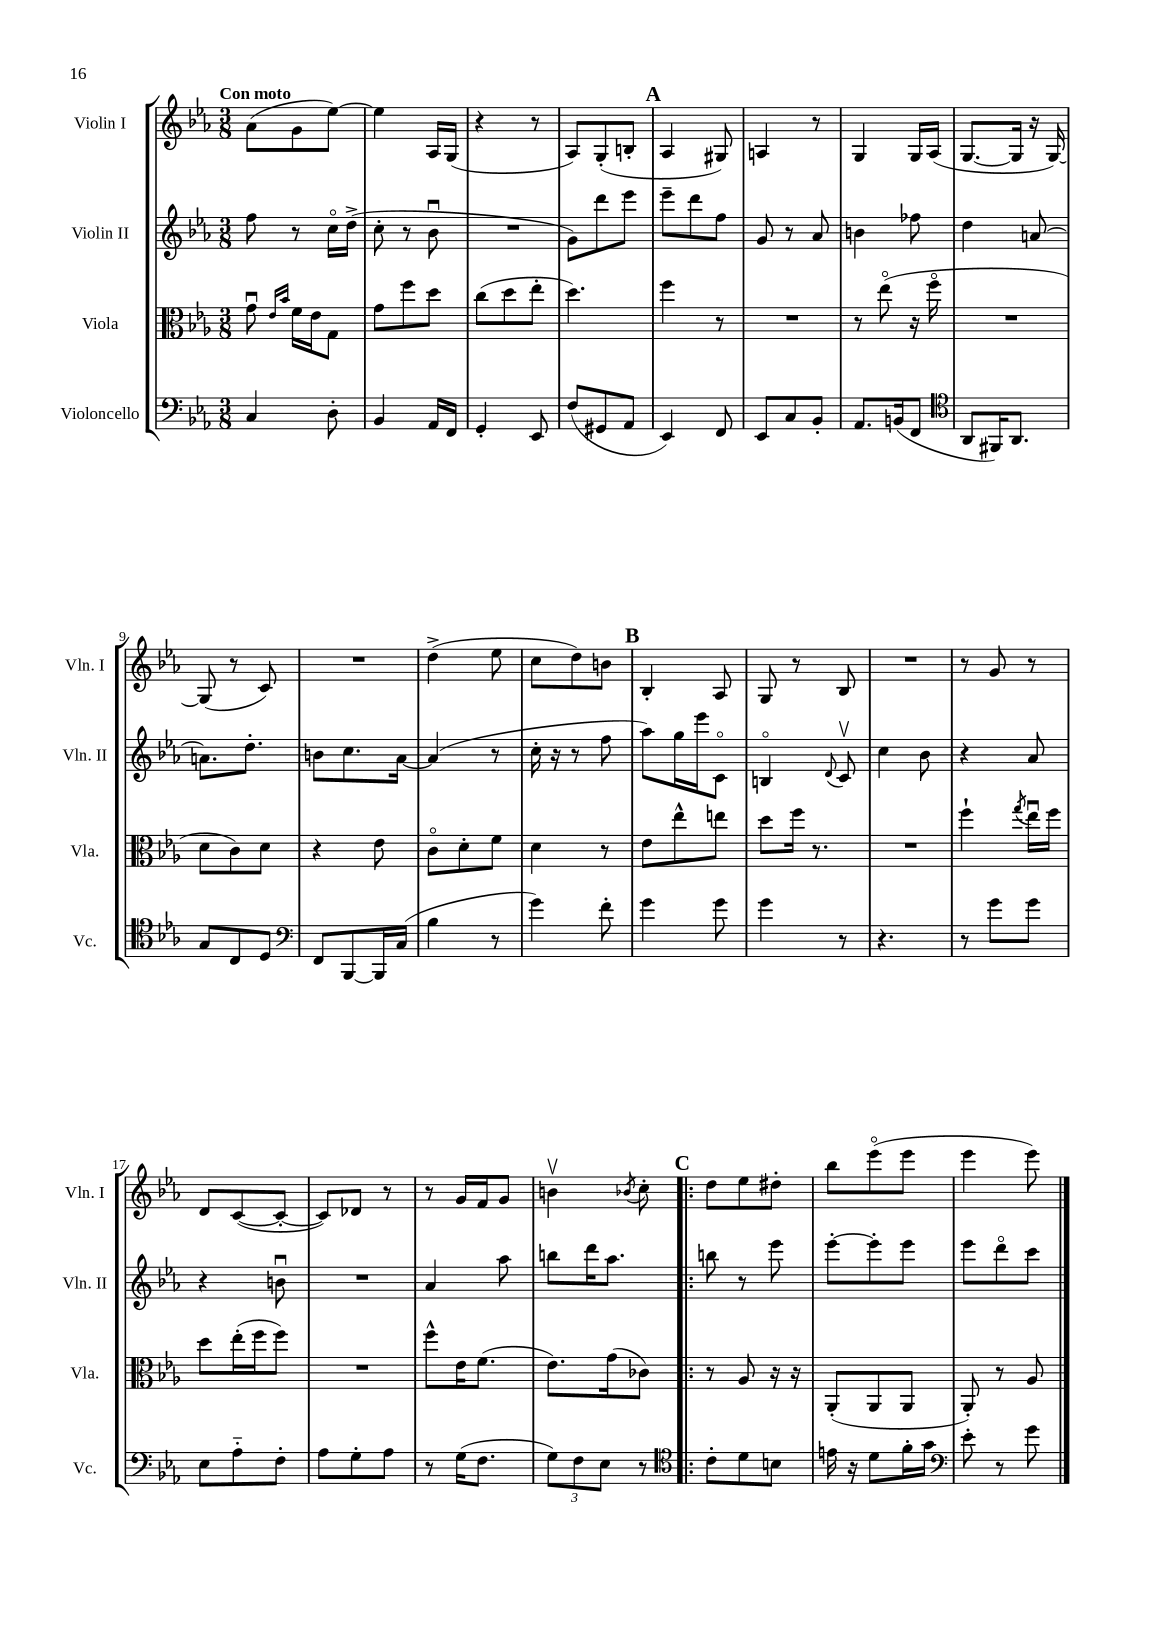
<<
\new StaffGroup <<
\new Staff = "s0" \with { instrumentName = "Violin I" shortInstrumentName = "Vln. I" } {
    \clef treble \key ees \major \numericTimeSignature \time 3/8 \tempo "Con moto"
    aes'8( g'8 ees''8~) |
    ees''4 aes16 g16( |
    r4 r8 |
    aes8) g8-.( b8-. |
    \mark \markup { \bold "A" } aes4 gis8) |
    a4 r8 |
    g4 g16 aes16( |
    g8.~ g16 r16 g16~) |
    g8( r8 c'8) |
    R4. |
    d''4->( ees''8 |
    c''8 d''8) b'8 |
    \mark \markup { \bold "B" } bes4-. aes8 |
    g8 r8 bes8 |
    R4. |
    r8 g'8 r8 |
    d'8 c'8~( c'8~-. |
    c'8) des'8 r8 |
    r8 g'16 f'16 g'8 |
    b'4\upbow \acciaccatura { bes'8 } c''8-. |
    \mark \markup { \bold "C" } \bar ".|:" d''8 ees''8 dis''8-. |
    bes''8 ees'''8\flageolet( ees'''8 |
    ees'''4 ees'''8) \bar "|." |
}
\new Staff = "s1" \with { instrumentName = "Violin II" shortInstrumentName = "Vln. II" } {
    \clef treble \key ees \major \numericTimeSignature \time 3/8
    f''8 r8 c''16\flageolet d''16->( |
    c''8-. r8 bes'8\downbow |
    R4. |
    g'8) d'''8 ees'''8 |
    \mark \markup { \bold "A" } ees'''8-- d'''8 f''8 |
    g'8 r8 aes'8 |
    b'4 fes''8 |
    d''4 a'8~ |
    a'8. d''8.-. |
    b'8 c''8. aes'16~ |
    aes'4( r8 |
    c''16-. r16 r8 f''8 |
    \mark \markup { \bold "B" } aes''8) g''16 ees'''16 c'8\flageolet |
    b4\flageolet \appoggiatura { d'8 } c'8\upbow |
    c''4 bes'8 |
    r4 aes'8 |
    r4 b'8\downbow |
    R4. |
    aes'4 aes''8 |
    b''8 d'''16 aes''8. |
    \mark \markup { \bold "C" } \bar ".|:" b''8 r8 ees'''8 |
    ees'''8~-. ees'''8-. ees'''8 |
    ees'''8 d'''8\flageolet c'''8 \bar "|." |
}
\new Staff = "s2" \with { instrumentName = "Viola" shortInstrumentName = "Vla." } {
    \clef alto \key ees \major \numericTimeSignature \time 3/8
    g'8\downbow \grace { ees'16 bes'16 } f'16 ees'16 g8 |
    g'8 f''8 d''8 |
    c''8( d''8 ees''8-. |
    d''4.) |
    \mark \markup { \bold "A" } f''4 r8 |
    R4. |
    r8 ees''8\flageolet( r16 f''16\flageolet |
    R4. |
    d'8 c'8) d'8 |
    r4 ees'8 |
    c'8\flageolet d'8-. f'8 |
    d'4 r8 |
    \mark \markup { \bold "B" } ees'8 ees''8-^ e''8 |
    d''8 f''16 r8. |
    R4. |
    f''4-! \acciaccatura { g''8 } ees''16\downbow f''16 |
    d''8 ees''16-.( f''16 f''8) |
    R4. |
    f''8-^ ees'16 f'8.( |
    ees'8.) g'16( ces'8) |
    \mark \markup { \bold "C" } \bar ".|:" r8 aes8 r16 r16 |
    aes,8-.( aes,8 aes,8 |
    aes,8-.) r8 aes8 \bar "|." |
}
\new Staff = "s3" \with { instrumentName = "Violoncello" shortInstrumentName = "Vc." } {
    \clef bass \key ees \major \numericTimeSignature \time 3/8
    c4 d8-. |
    bes,4 aes,16 f,16 |
    g,4-. ees,8 |
    f8( gis,8 aes,8 |
    \mark \markup { \bold "A" } ees,4) f,8 |
    ees,8 c8 bes,8-. |
    aes,8. b,16( f,8 |
    \clef tenor aes,8 fis,16) aes,8. |
    g8 c8 d8 |
    \clef bass f,8 bes,,8~ bes,,16 c16( |
    bes4 r8 |
    g'4) f'8-. |
    \mark \markup { \bold "B" } g'4 g'8 |
    g'4 r8 |
    r4. |
    r8 g'8 g'8 |
    ees8 aes8-_ f8-. |
    aes8 g8-. aes8 |
    r8 g16( f8. |
    \tuplet 3/2 { g8) f8 ees8 } r8 |
    \mark \markup { \bold "C" } \clef tenor \bar ".|:" c'8-. d'8 b8 |
    e'16 r16 d'8 f'16-. g'16 |
    \clef bass ees'8-. r8 g'8 \bar "|." |
}
>>
>>
